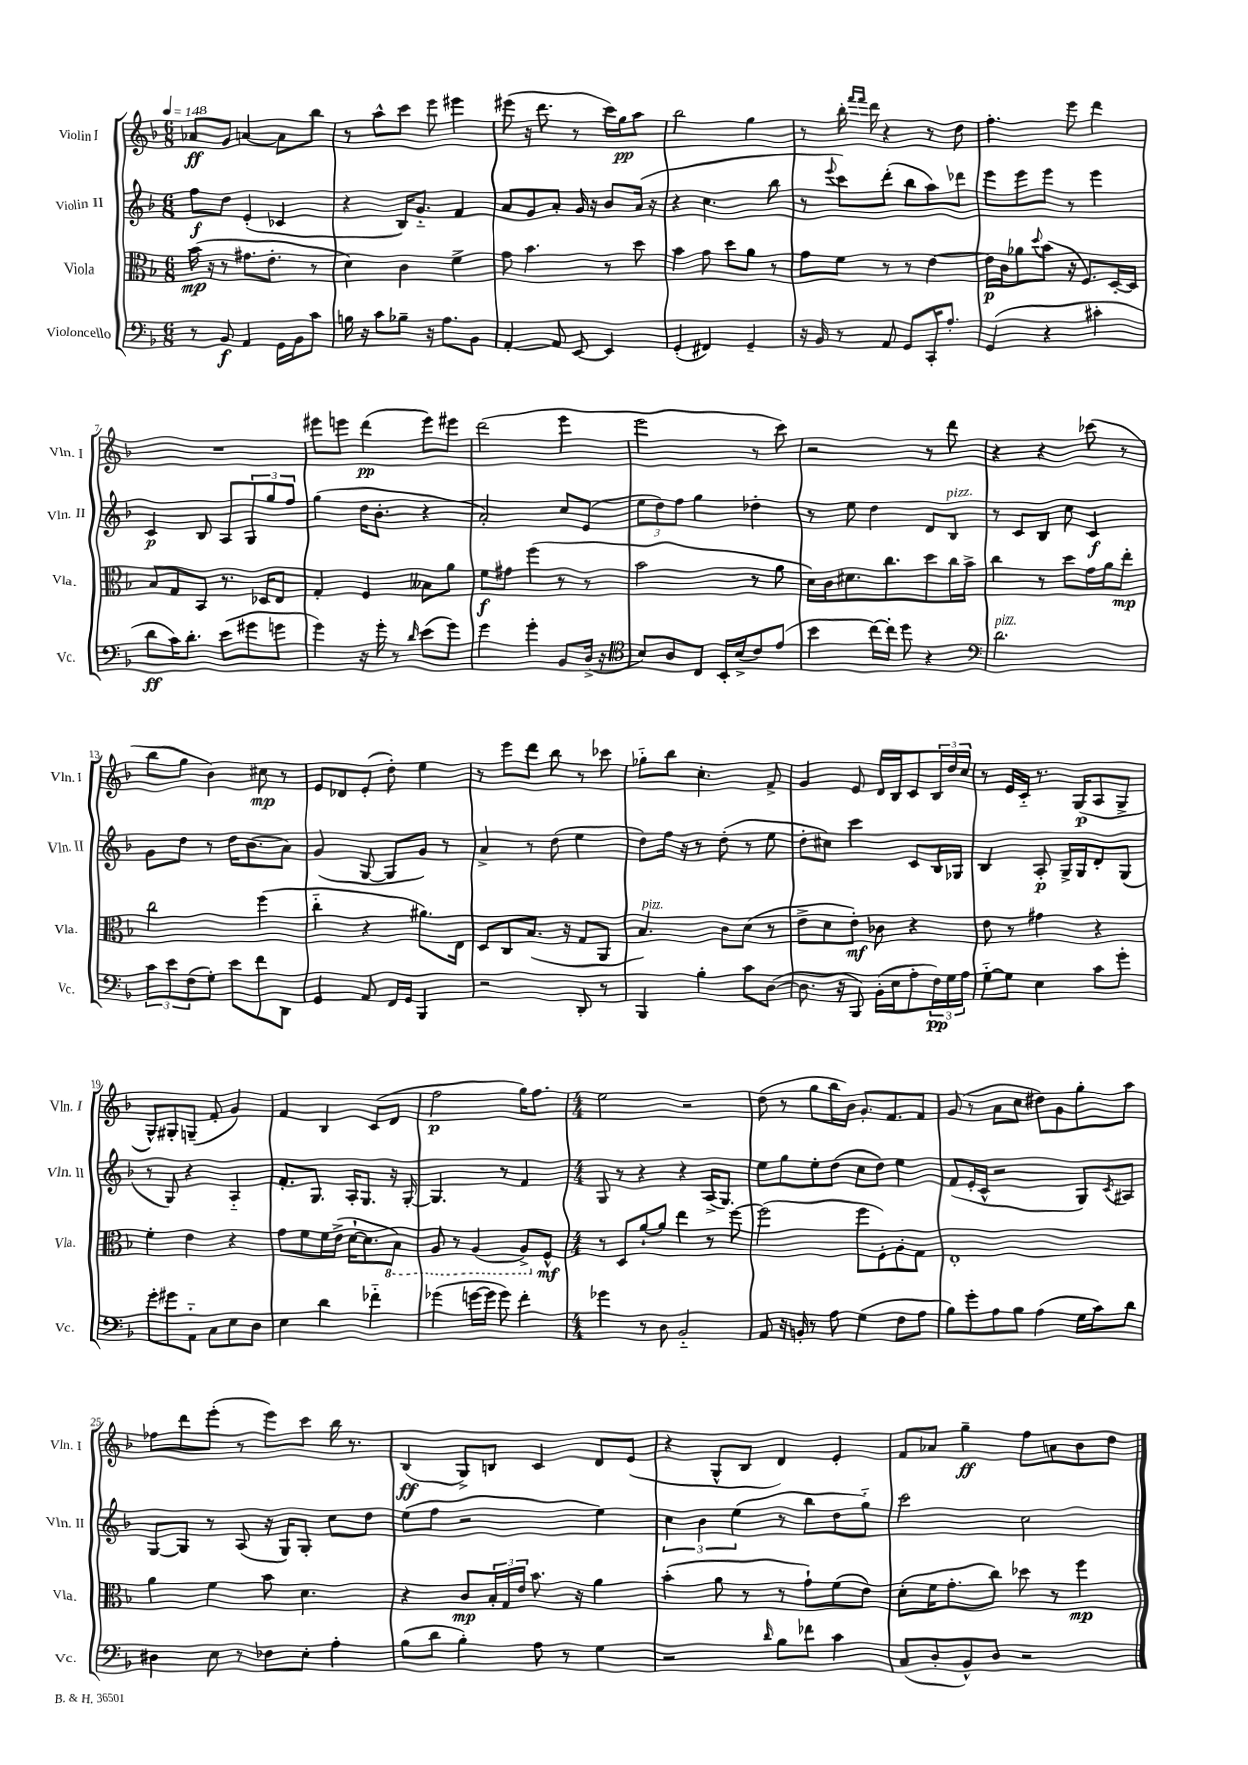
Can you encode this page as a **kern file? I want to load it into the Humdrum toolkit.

**kern	**kern	**kern	**kern
*staff4	*staff3	*staff2	*staff1
*clefF4	*clefC3	*clefG2	*clefG2
*k[b-]	*k[b-]	*k[b-]	*k[b-]
*M6/8	*M6/8	*M6/8	*M6/8
*MM148	*MM148	*MM148	*MM148
8r	(16b-\	8ff\L	8a-/L
.	16r	.	.
8BB-/	8r	8dd\J	8g/J
4AA/	8.g#\L	(4e'/	[4a/
.	8.e'\J	.	.
16GG\LL	.	4c-/	8a\]L
16BB-\J	.	.	.
8c\J	8r	.	8bb-\J
=	=	=	=
16B\	4d\)	4r	8r
16r	.	.	.
8c\L	.	.	8aa^^\L
8B-~\J	4c\	16B-/LK)	8ccc\J
.	.	8.g'~/J	.
16r	.	.	8eee\
8.A\L	.	.	.
.	4f^\	4f/	4eee#\
8BB-\J	.	.	.
=	=	=	=
[4AA'/	8g\	8a/L	(8eee#\
.	4.b-\	8g/	16r
.	.	.	8.ddd\
8AA/]	.	8a'/J	.
[8EE/	.	16g/	8r
.	.	16r	.
4EE/]	8r	8b-/L	16ccc\LL)
.	.	.	16gg\J
.	8dd\	(16a/Jk	8aa\J
.	.	16r	.
=	=	=	=
(4GG'/	4b-\	4r	2bb-\
4FF#/)	8g\	4.cc\	.
.	8dd\L	.	.
4GG~/	8a\J	.	4gg\
.	8r	8bb-\	.
=	=	=	=
16r	8g\L	8r	8r
16BB-/	.	.	.
.	.	8qqeee/	.
8r	8f\J	8ccc\L)	16bb-'\
.	.	.	16qqfff/LL
.	.	.	16qqfff/JJ
.	.	.	16ddd\
8AA/	8r	(8ddd'\J	4r
8GG/L	8r	8bb-\L	.
16CC'/K	[4e\	8aa\)	8r
8.A'/J	.	.	.
.	.	8ddd-\J	8dd\
=	=	=	=
(4GG/	16e\]LL	8eee\L	4.ff'\
.	16c\J	.	.
.	8a-\	8eee\	.
.	8qqdd/	.	.
4r	(8b-\J	8eee\J	.
.	16r	8r	8eee\
.	8.F/L)	.	.
4c#'\	.	4eee\	4ddd\
.	[16D'/L	.	.
.	16D/]JJ	.	.
=	=	=	=
8d\L	8B-/L	4c/	2.r
16c\K)	8G/	.	.
8.d'\J	.	.	.
.	8BB-/J	8B-/	.
(8e\L	8.r	8A/L	.
8g#\	.	12G/	.
.	16D-/LK	.	.
.	.	12gg/	.
8g\J	8E/J	.	.
.	.	12ff/J	.
=	=	=	=
4g\)	4G'/	(4gg\	8eee#\L
.	.	.	8eee\J
16r	4F/	16dd\LK	(4ddd\
16g'\	.	8.b-'\J	.
8r	.	.	.
16qqd/	.	.	.
(8e\L	8B--\L	4r	8eee\L)
8g\J)	8a\J	.	8eee#\J
=	=	=	=
4g\	8f\L	2a'/)	(2ddd\
.	8g#\J	.	.
4g'\	(4ff\	.	.
8BB-/L	8r	8cc/L	4eee\
(16D^/Jk	8r	(8e/J	.
16r	.	.	.
=	=	=	=
*clefC4	*	*	*
8B-/L)	2b-\	12ee\L	2eee\
.	.	12dd\)	.
8A/	.	.	.
.	.	12ff\J	.
8C/J	.	4gg\	.
16BB-'/LL	.	.	.
(16B-^/J	.	.	.
8c/)	8r	4dd-'\	8r
(8e/J	8a\	.	8ccc\)
=	=	=	=
4b-\	16d\LL)	8r	2r
.	16c\J	.	.
.	8.d#\	8ee\	.
[16cc\LL)	.	4dd\	.
16cc'\]JJ	8.cc\	.	.
8dd\	.	.	.
4r	8dd\	8d/L	8r
.	16cc\L	8B-/J	8ddd\
.	16b-^\JJ	.	.
=	=	=	=
*clefF4	*	*	*
2.d\	4cc\	8r	4r
.	.	8c/L	.
.	8r	8B-/J	4r
.	8dd\L	8cc\	.
.	16g\L	4c/	(8ccc-\
.	16a\J	.	.
.	8ee'\J	.	8r
=	=	=	=
12c\L	2cc\	8g\L	8bb-\L
12e\	.	.	.
.	.	8dd\J	8gg\J
(12F\	.	.	.
8G'\J)	.	8r	4b-\)
8e\L	.	16dd\LK	.
.	.	(8.b-\	.
8f\	(4ff\	.	8cc#\
8DD\J	.	8a\J)	8r
=	=	=	=
4GG/	4cc'~\	(4g/	8e/L
.	.	.	8d-/
8AA/	4r	[8G/	(8e'/J
16FF/LL	.	8G/]L	8dd'\)
16GG/JJ	.	.	.
4BBB-/	8.a#\L)	8g/J)	4ee\
.	.	8r	.
.	16E\Jk	.	.
=	=	=	=
2r	8D/L	4a^/	8r
.	8C/	.	8eee\L
.	(8.B-/J	8r	8ddd\J
.	.	(8dd\	8bb-\
.	16r	.	.
8DD'/	8G/L	4ee\	8r
8r	8AA/J	.	8ccc-\
=	=	=	=
4BBB-/	4.B-/)	8dd\L)	8gg-'~\L
.	.	16ff\Jk	8bb-\J
.	.	16r	.
4B-'\	.	8r	4.cc'\
.	8c\L	(8dd'\	.
8c\L	(8d\J	8r	.
([8D\J	8r	8ee\	8f^/
=	=	=	=
8.D\]	8e^\L	8dd'\L	4g/
.	8d\	8cc#\J)	.
16r	.	.	.
8BBB-/)	8e'\J)	4ccc\	8e/
(16BB-'\LL	8c-\	.	16d/LL
16E\J	.	.	16B-/J
8A'\	4r	8c/L	8c/
24F\L)	.	16B-/L	24B-/L
24G\	.	.	24dd/
.	.	16G-/JJ	.
24A\JJ	.	.	24cc/JJ
=	=	=	=
[8G'~\L	8e\	4B-/	8r
8G\]J	8r	.	16e/LL
.	.	.	16c'~/JJ
4E\	4g#\	8A'/	8.r
.	.	16G^/LL	.
.	.	16G/J	(16G/LK
8c\L	4r	8d'/	8A/
8g'\J	.	(8G/J	8G^/J
=	=	=	=
8g'\L	4f'\	8r	8G^^/L)
8g#\	.	8G/)	8G#'/
8AA'~\J	4e\	4r	(8G~/J
8C\L	.	.	8f'/
8E\	4r	4A'~/	4g/)
8D\J	.	.	.
=	=	=	=
4E\	8g\L	8.f'/L	4f/
.	8f\	.	.
.	.	8.G/J	.
4d\	16f\L	.	4B-/
.	(16e^\JJ	.	.
.	[16d`\LK	16A'/LK	.
.	8.d\]	8.G/J	.
4f-'~\	.	.	(8c/L
.	8BB-\J)	16r	8d/J
.	.	[16G'/	.
=	=	=	=
(4g-\	8AA/	4.G/]	2ff\
.	8r	.	.
[16g\LL	(4AA/	.	.
16g\]JJ	.	.	.
8g\)	.	8r	.
4f'\	8AA^/L)	4f/	16gg\LK)
.	.	.	8.ff\J
.	8F^^/J	.	.
=	=	=	=
*M4/4	*M4/4	*M4/4	*M4/4
4g-\	8r	8G/	2ee\
.	8D/L	8r	.
8r	[8a`/	4r	.
8D\	8a/]J	.	.
2BB-'~/	4ee\	4r	2r
.	8r	(16A^/LK	.
.	.	8.G/J)	.
.	[8ff\	.	.
=	=	=	=
8AA/	(2ff\]	8ee\L	(8dd\
16r	.	8gg\	8r
16BB'/	.	.	.
8r	.	8ee'\	8gg\L
8A\	.	(8dd\J	16bb-\L
.	.	.	16b-\JJ)
(4G\	8ff\L	8cc\L	8.g'/L
.	8F'\)	8dd\J)	.
.	.	.	8.f/
8F\L	8A'\	4ee\	.
8A\J	8G\J	.	8f/J
=	=	=	=
8B-\L)	1E'	(8f/L	(8g/
8g'\	.	16e'/L	8r
.	.	16c^^/JJ	.
8A\	.	2r	8a\L
8B-\J	.	.	8cc\J
(4A\	.	.	8dd#\L)
.	.	.	8g\
16G\LL	.	8G/L)	8gg'\
16c\J)	.	.	.
.	.	8qc/	.
8d\J	.	8A#/J	8aa\J
=	=	=	=
4D#\	4a\	[8G/L	8ff-\L
.	.	8G/]J	8ddd\
8E\	4f\	8r	(8eee'\J
8r	.	(8A/	8r
8F-\L	8b-\	16r	8eee\L)
.	.	16G/LK)	.
8E'\J	4.d\	8G'/J	8ccc\J
4A'\	.	8cc\L	16bb-\
.	.	.	8.r
.	.	8dd\J	.
=	=	=	=
(8B-\L	4r	(8ee\L	(4B-/
8d\J	.	8ff\J	.
4B-'\)	8c/L	2r	8G^/L)
.	24B-'/L	.	8B/J
.	24G/	.	.
.	24e/JJ	.	.
8A\	8.b-\	.	4c/
8r	.	.	.
.	16r	.	.
4G\	4a\	4ee\)	8d/L
.	.	.	(8e/J
=	=	=	=
2r	(4b-'\	6cc\	4r
.	.	6b-\	.
.	8a\	.	8G^^/L
.	.	(6ee\	.
.	8r	.	8B-/J
16qqd/	.	.	.
8B-\L	8r	8r	4d/)
8f-\J	8g`\L)	8bb-\L	.
4c\	(8f\	8dd\	4e'/
.	8e\J)	8gg'~\J)	.
=	=	=	=
(8C/L	(8d'\L	2ccc\	8f/L
8D'/	16f\K	.	8a-/J
.	8.g'\	.	.
8BB-^^/)	.	.	4gg~\
8D/J	8cc\J)	.	.
2r	8dd-\	2cc\	8ff\L
.	8r	.	8a\
.	4ff\	.	8b-\
.	.	.	8dd\J
==	==	==	==
*-	*-	*-	*-
